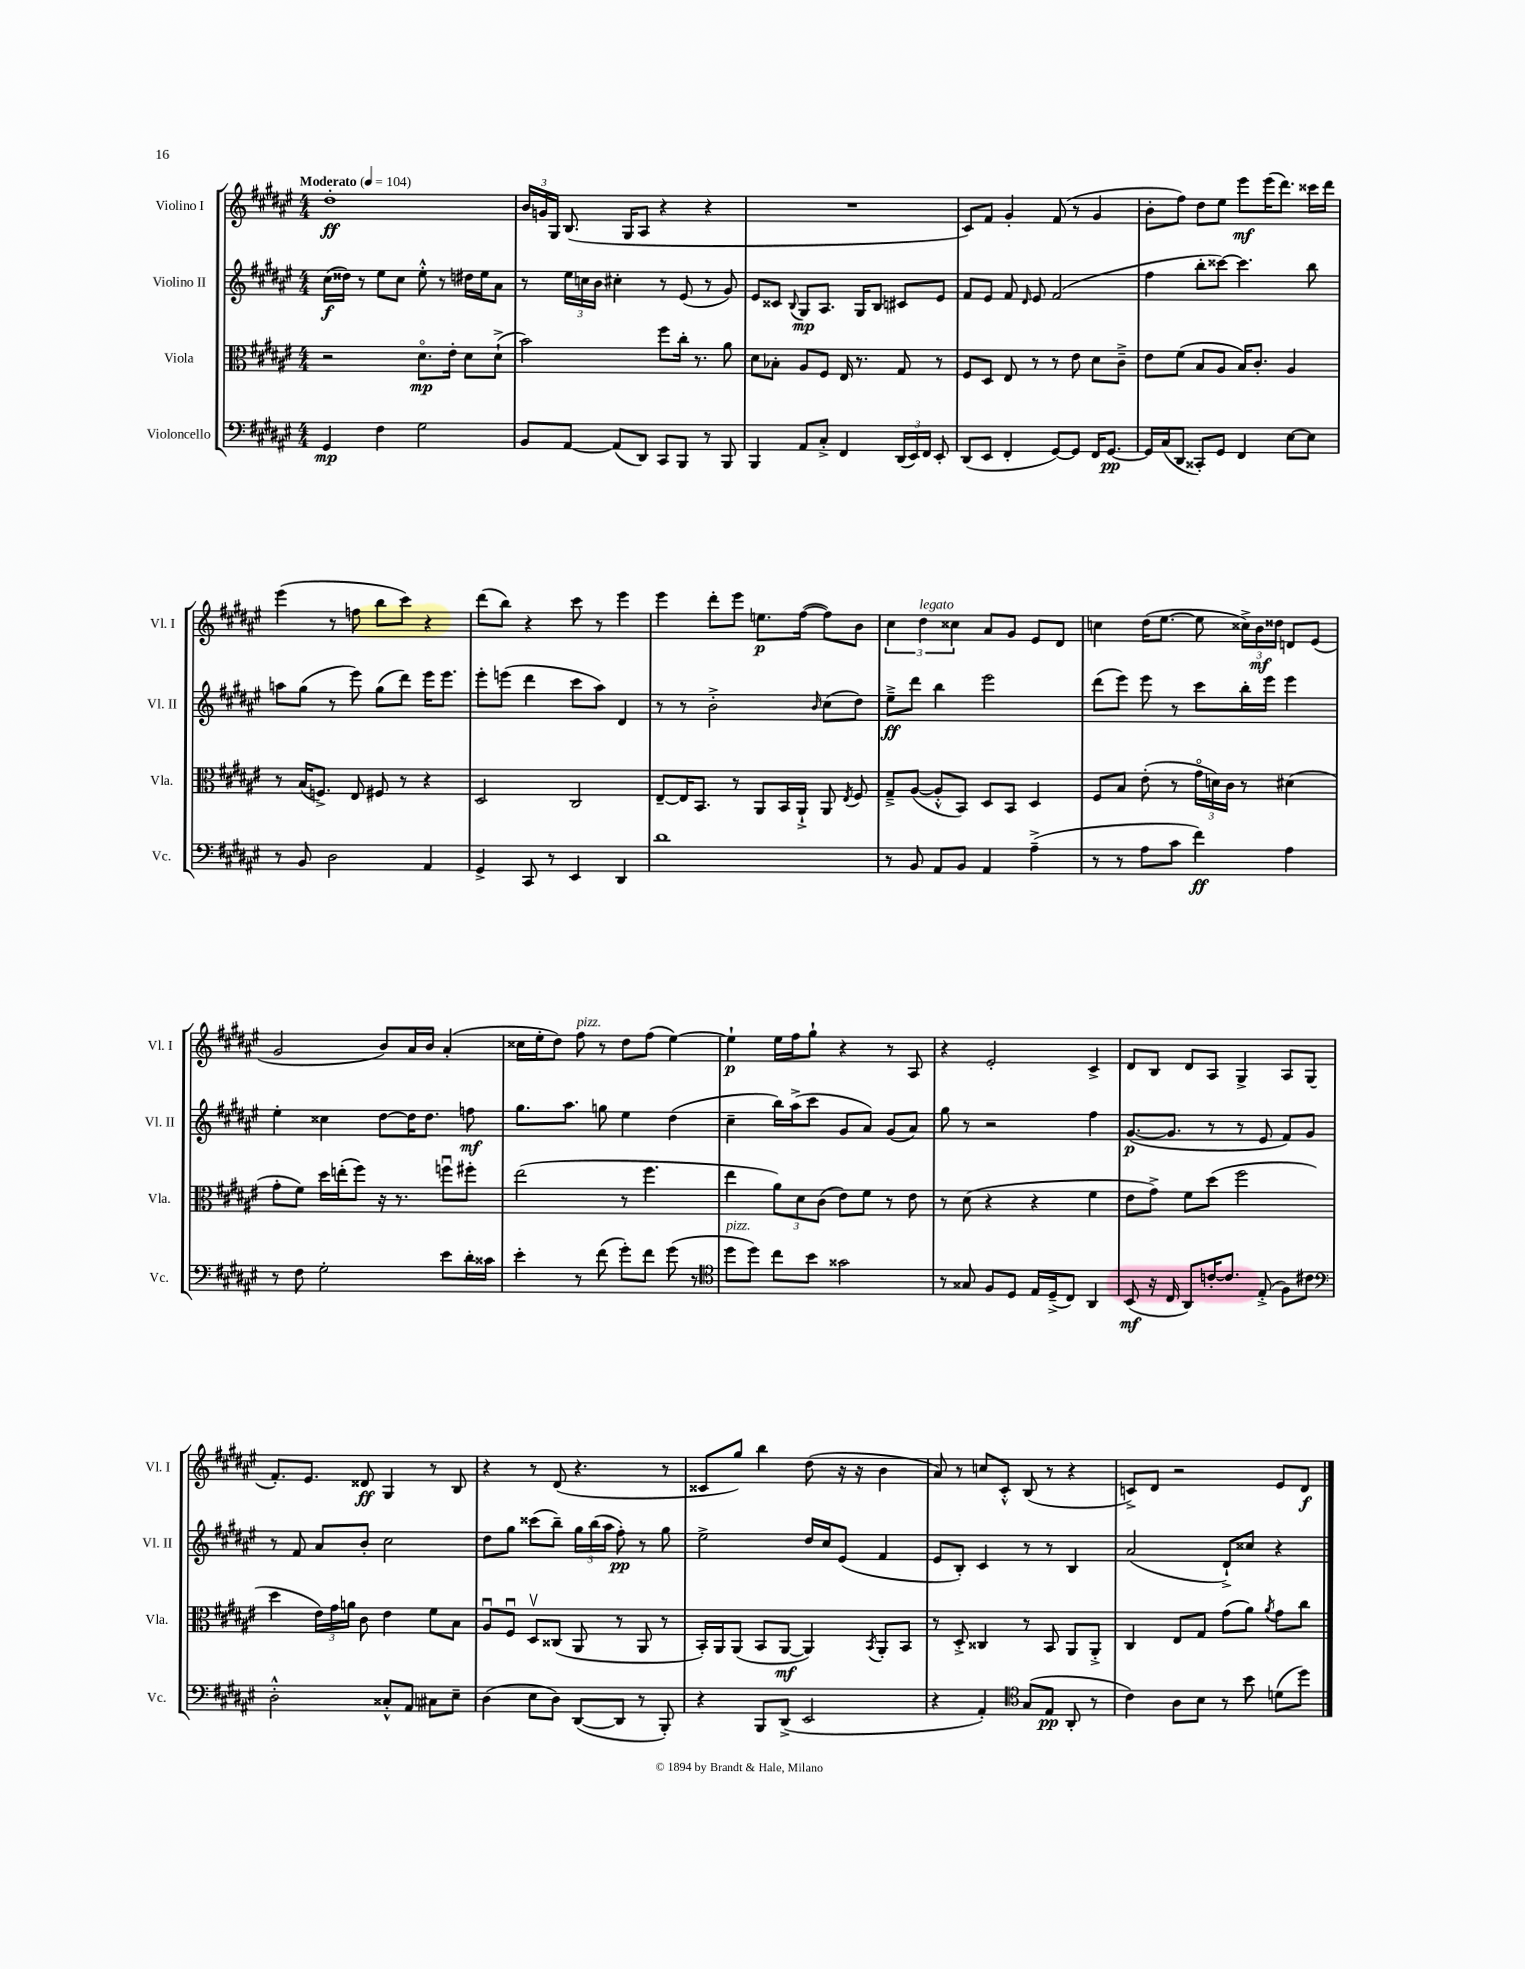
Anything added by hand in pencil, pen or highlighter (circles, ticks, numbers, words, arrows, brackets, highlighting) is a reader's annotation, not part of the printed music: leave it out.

**kern	**dynam	**kern	**dynam	**kern	**dynam	**kern	**dynam
*part4	*part4	*part3	*part3	*part2	*part2	*part1	*part1
*staff4	*staff4	*staff3	*staff3	*staff2	*staff2	*staff1	*staff1
*I"Violoncello	*	*I"Viola	*	*I"Violino II	*	*I"Violino I	*
*I'Vc.	*	*I'Vla.	*	*I'Vl. II	*	*I'Vl. I	*
*clefF4	*	*clefC3	*	*clefG2	*	*clefG2	*
*k[f#c#g#d#a#e#]	*	*k[f#c#g#d#a#e#]	*	*k[f#c#g#d#a#e#]	*	*k[f#c#g#d#a#e#]	*
*M4/4	*	*M4/4	*	*M4/4	*	*M4/4	*
*MM104	*	*MM104	*	*MM104	*	*MM104	*
=1	=1	=1	=1	=1	=1	=1	=1
!	!	!	!	!	!	!LO:TX:a:B:t=Moderato	!
4GG#/	mp	2r	.	(16cc#\LL	f	1dd#'	ff
.	.	.	.	16dd##X\JJ)	.	.	.
.	.	.	.	8r	.	.	.
4F#\	.	.	.	8ee#\L	.	.	.
.	.	.	.	8cc#\J	.	.	.
2G#\	.	8.d#\L	mp	8ee#'^^\	.	.	.
.	.	.	.	8r	.	.	.
.	.	16e#'\Jk	.	.	.	.	.
.	.	8d#\L	.	16dd#X\LL	.	.	.
.	.	.	.	16ee#\J	.	.	.
.	.	(8d#`^\J	.	8a#\J	.	.	.
=2	=2	=2	=2	=2	=2	=2	=2
8BB/L	.	2b\)	.	8r	.	24b/LL	.
.	.	.	.	.	.	24gn/	.
.	.	.	.	.	.	24G#/JJ	.
[8AA#/J	.	.	.	24ee#\LL	.	(8.B/	.
.	.	.	.	24ccn\	.	.	.
.	.	.	.	24b\JJ	.	.	.
(8AA#/L]	.	.	.	4cc#X'\	.	.	.
.	.	.	.	.	.	16G#/KL	.
8DD#/J)	.	.	.	.	.	8A#/J	.
8CC#/L	.	8ff#\L	.	8r	.	4r	.
8BBB/J	.	16cc#'\Jk	.	(8e#/	.	.	.
.	.	8.r	.	.	.	.	.
8r	.	.	.	8r	.	4r	.
8BBB/	.	8a#\	.	8g#/)	.	.	.
=3	=3	=3	=3	=3	=3	=3	=3
4BBB/	.	8d#\L	.	8e#/L	.	1r	.
.	.	8B-X'\J	.	8c##X/J	.	.	.
.	.	.	.	8qqB/	.	.	.
8AA#/L	.	8A#/L	.	8G#/L	mp	.	.
8C#'^/J	.	8F#/J	.	8.A#/J	.	.	.
4FF#/	.	16E#/	.	.	.	.	.
.	.	8.r	.	16G#/KL	.	.	.
.	.	.	.	8B/J	.	.	.
(24DD#/LL	.	8G#/	.	8c#X/L	.	.	.
24EE#/)	.	.	.	.	.	.	.
24FF#/JJ	.	.	.	.	.	.	.
8EE#'/	.	8r	.	8e#/J	.	.	.
=4	=4	=4	=4	=4	=4	=4	=4
(8DD#/L	.	8F#/L	.	8f#/L	.	8c#/L)	.
8EE#/J	.	8D#/J	.	8e#/J	.	8f#/J	.
4FF#'/	.	8E#/	.	8f#/	.	4g#'/	.
.	.	.	.	16qqd#/	.	.	.
.	.	8r	.	8e#/	.	.	.
[8GG#/L)	.	8r	.	(2f#/	.	(8f#/	.
8GG#/J]	.	8e#\	.	.	.	8r	.
16FF#/KL	.	8d#\L	.	.	.	4g#/	.
[8.GG#/J	pp	.	.	.	.	.	.
.	.	8c#~^\J	.	.	.	.	.
=5	=5	=5	=5	=5	=5	=5	=5
16GG#/LL]	.	8e#\L	.	4ff#\	.	8b'\L	.
(16C#/J	.	.	.	.	.	.	.
8DD#/J	.	(8f#\J	.	.	.	8ff#\J)	.
8CC##X'/L)	.	8B/L	.	8bb'\L	.	8dd#\L	.
8GG#/J	.	8A#/J	.	[8ccc##X\J)	.	8ee#\J	.
4FF#/	.	16B/KL)	.	4.ccc##\]	.	8eee#\L	mf
.	.	8.c#'/J	.	.	.	.	.
.	.	.	.	.	.	(16eee#\K	.
.	.	.	.	.	.	8.ddd#\J)	.
[8E#\L	.	4A#/	.	.	.	.	.
8E#\J]	.	.	.	8bb\	.	16ccc##X\LL	.
.	.	.	.	.	.	16ddd#\JJ	.
!!LO:LB:g=z
=6	=6	=6	=6	=6	=6	=6	=6
8r	.	8r	.	8aan\L	.	(4eee#\	.
8BB/	.	(16B/KL	.	(8gg#\J	.	.	.
.	.	8.Fn^/J)	.	.	.	.	.
2D#\	.	.	.	8r	.	8r	.
.	.	8E#/	.	8eee#\)	.	8ffn\	.
.	.	8F#X/	.	(8gg#\L	.	8bb\L	.
.	.	8r	.	8ddd#\J)	.	8ccc#\J)	.
4AA#/	.	4r	.	16eee#\KL	.	4r	.
.	.	.	.	8.eee#\J	.	.	.
=7	=7	=7	=7	=7	=7	=7	=7
4GG#^/	.	2D#/	.	8eee#'\L	.	(8ddd#\L	.
.	.	.	.	(8eeen\J	.	8bb\J)	.
8CC#/	.	.	.	4ddd#\	.	4r	.
8r	.	.	.	.	.	.	.
4EE#/	.	2C#/	.	8ccc#\L	.	8ccc#\	.
.	.	.	.	8aa#\J)	.	8r	.
4DD#/	.	.	.	4d#/	.	4eee#\	.
=8	=8	=8	=8	=8	=8	=8	=8
1d#	.	[8E#~/L	.	8r	.	4eee#\	.
.	.	16E#/K]	.	8r	.	.	.
.	.	8.BB/J	.	.	.	.	.
.	.	.	.	2b'^\	.	8ddd#'\L	.
.	.	8r	.	.	.	8eee#\J	.
.	.	8AA#/L	.	.	.	8.een\L	p
.	.	16BB/L	.	.	.	.	.
.	.	16AA#`^/JJ	.	.	.	([16ff#\Jk	.
.	.	.	.	16qqb/	.	.	.
.	.	8AA#/	.	(8cc#\L	.	8ff#\L])	.
.	.	8qE#/	.	.	.	.	.
.	.	8F#/	.	8dd#\J)	.	8b\J	.
=9	=9	=9	=9	=9	=9	=9	=9
8r	.	8G#~^/L	.	8ee#~^\L	ff	6cc#\	.
8BB/	.	([8A#/J	.	8ddd#\J	.	.	.
!	!	!	!	!	!	!LO:TX:a:i:t=legato	!
.	.	.	.	.	.	6dd#\	.
8AA#/L	.	8A#'^^/L]	.	4bb\	.	.	.
.	.	.	.	.	.	6cc##X\	.
8BB/J	.	8BB/J)	.	.	.	.	.
4AA#/	.	8D#/L	.	2eee#\	.	8a#/L	.
.	.	8BB/J	.	.	.	8g#/J	.
(4A#~^\	.	4D#/	.	.	.	8e#/L	.
.	.	.	.	.	.	8d#/J	.
=10	=10	=10	=10	=10	=10	=10	=10
8r	.	8F#/L	.	(8ddd#\L	.	4ccn\	.
8r	.	8B/J	.	8eee#\J)	.	.	.
8A#\L	.	(8e#'\	.	8eee#\	.	(16dd#\KL	.
.	.	.	.	.	.	[8.ee#\J	.
8c#\J	.	8r	.	8r	.	.	.
4f#\)	ff	24g#\LL	.	8ccc#\L	.	8ee#\]	.
.	.	24dn\)	.	.	.	.	.
.	.	24c#\JJ	.	.	.	.	.
.	.	8r	.	16bb'\L	.	24cc##X^\LL)	.
.	.	.	.	.	.	24b\	mf
.	.	.	.	16eee#\JJ	.	.	.
.	.	.	.	.	.	24dd##X\JJ	.
4A#\	.	(4d#X\	.	4eee#\	.	8dn/L	.
.	.	.	.	.	.	(8e#/J	.
!!LO:LB:g=z
=11	=11	=11	=11	=11	=11	=11	=11
8r	.	8g#'\L	.	4ee#'\	.	2g#/	.
8F#\	.	8f#\J)	.	.	.	.	.
2G#'\	.	16dd#\LL	.	4cc##X\	.	.	.
.	.	(16een'\J	.	.	.	.	.
.	.	8ff#\J)	.	.	.	.	.
.	.	16r	.	[8dd#\L	.	8b/L)	.
.	.	8.r	.	.	.	.	.
.	.	.	.	16dd#\K]	.	16a#/L	.
.	.	.	.	8.dd#\J	.	16b/JJ	.
8e#\L	.	8ffnu\L	.	.	.	(4a#'/	.
16d#'\L	.	8ff#X'\J	.	8ffn\	mf	.	.
16c##X\JJ	.	.	.	.	.	.	.
=12	=12	=12	=12	=12	=12	=12	=12
4e#'\	.	(2ee#\	.	8.gg#\L	.	16cc##X\LL	.
.	.	.	.	.	.	16ee#'\J	.
.	.	.	.	.	.	8dd#\J)	.
.	.	.	.	8.aa#\J	.	.	.
!	!	!	!	!	!	!LO:TX:a:i:t=pizz.	!
8r	.	.	.	.	.	8ff#\	.
(8f#\	.	.	.	8ggn\	.	8r	.
8g#'\L)	.	8r	.	4ee#\	.	8dd#\L	.
8f#\J	.	4.ff#\	.	.	.	(8ff#\J	.
(8g#\	.	.	.	(4dd#\	.	[4ee#\)	.
8r	.	.	.	.	.	.	.
=13	=13	=13	=13	=13	=13	=13	=13
*clefC4	*	*	*	*	*	*	*
!LO:TX:a:i:t=pizz.	!	!	!	!	!	!	!
8dd#\L	.	4ee#\	.	4cc#~\	.	4ee#`\]	p
8dd#\J)	.	.	.	.	.	.	.
8cc#\L	.	12a#\L)	.	16bb\LL)	.	16ee#\LL	.
.	.	.	.	(16aa#^\J	.	16ff#\J	.
.	.	12d#\	.	.	.	.	.
8b\J	.	.	.	8ccc#\J	.	8gg#`\J	.
.	.	(12c#\J	.	.	.	.	.
2g##X\	.	8e#\L)	.	8g#/L	.	4r	.
.	.	8f#\J	.	8a#/J)	.	.	.
.	.	8r	.	(8g#/L	.	8r	.
.	.	8e#\	.	8a#/J)	.	8A#/	.
=14	=14	=14	=14	=14	=14	=14	=14
8r	.	8r	.	8gg#\	.	4r	.
8G##X/	.	(8d#\	.	8r	.	.	.
8F#/L	.	4r	.	2r	.	2e#'/	.
8D#/J	.	.	.	.	.	.	.
16E#/LL	.	4r	.	.	.	.	.
(16D#~^/J	.	.	.	.	.	.	.
8C#/J)	.	.	.	.	.	.	.
4AA#/	.	4f#\	.	4ff#\	.	4c#^/	.
=15	=15	=15	=15	=15	=15	=15	=15
(8BB/	mf	8e#\L	.	([8.g#/L	p	8d#/L	.
16r	.	8g#^\J)	.	.	.	8B/J	.
16C#/	.	.	.	8.g#/J]	.	.	.
8AA#/L)	.	8f#\L	.	.	.	8d#/L	.
[16cn'/K	.	(8dd#\J	.	8r	.	8A#/J	.
8.c/J]	.	.	.	.	.	.	.
.	.	2ff#\	.	8r	.	4G#^/	.
(8E#'^/	.	.	.	8e#/	.	.	.
8F#\L)	.	.	.	8f#/L)	.	8A#/L	.
8c#X\J	.	.	.	8g#/J	.	(8G#/J	.
!!LO:LB:g=z
=16	=16	=16	=16	=16	=16	=16	=16
*clefF4	*	*	*	*	*	*	*
2D#'^^\	.	4dd#\	.	8r	.	8.f#'/L)	.
.	.	.	.	8f#/	.	.	.
.	.	.	.	.	.	8.e#/J	.
.	.	24e#\LL)	.	8a#/L	.	.	.
.	.	24g#\	.	.	.	.	.
.	.	24an\JJ	.	.	.	.	.
.	.	8c#\	.	8b'/J	.	8d##X/	ff
8C##X'^^/L	.	4e#\	.	2cc#\	.	4G#/	.
8AA#/J	.	.	.	.	.	.	.
8C#X\L	.	8f#\L	.	.	.	8r	.
8E#~\J	.	8B\J	.	.	.	8B/	.
=17	=17	=17	=17	=17	=17	=17	=17
(4D#\	.	8A#u/L	.	8dd#\L	.	4r	.
.	.	8F#u/J	.	8gg#\J	.	.	.
8E#\L	.	8D#v/L	.	(8ccc##X\L	.	8r	.
8D#\J)	.	(8C##X/J	.	8bb~\J)	.	(8d#/	.
([8DD#/L	.	8AA#/	.	24gg#\LL	.	4.r	.
.	.	.	.	(24bb\	.	.	.
.	.	.	.	24aa#\JJ	.	.	.
8DD#/J]	.	8r	.	8ff#'\)	pp	.	.
8r	.	8AA#/	.	8r	.	.	.
8BBB'/)	.	8r	.	8gg#\	.	8r	.
=18	=18	=18	=18	=18	=18	=18	=18
4r	.	16BB'/LL)	.	2ee#^\	.	8c##X/L	.
.	.	16AA#/J	.	.	.	.	.
.	.	(8AA#/J	.	.	.	8gg#/J)	.
8BBB/L	.	8BB/L	.	.	.	4bb\	.
(8DD#^/J	.	[8AA#/J	mf	.	.	.	.
2EE#/	.	4AA#/])	.	16dd#/LL	.	(8dd#\	.
.	.	.	.	16cc#/J	.	.	.
.	.	.	.	(8e#/J	.	16r	.
.	.	.	.	.	.	16r	.
.	.	8qBB/	.	.	.	.	.
.	.	8AA#'/L	.	4f#/	.	4b\	.
.	.	8BB/J	.	.	.	.	.
=19	=19	=19	=19	=19	=19	=19	=19
4r	.	8r	.	8e#/L	.	8a#/)	.
.	.	8D#'^/	.	8B'/J)	.	8r	.
4AA#'/)	.	4C##X/	.	4c#/	.	8ccn/L	.
.	.	.	.	.	.	8c#'^^/J	.
*clefC4	*	*	*	*	*	*	*
(8G#/L	.	8r	.	8r	.	(8B/	.
8E#/J	pp	8BB/	.	8r	.	8r	.
8AA#'/	.	8AA#/L	.	4B/	.	4r	.
8r	.	8AA#'^/J	.	.	.	.	.
=20	=20	=20	=20	=20	=20	=20	=20
4c#\)	.	4C#/	.	(2a#/	.	8cn^/L)	.
.	.	.	.	.	.	8d#/J	.
8A#\L	.	8E#/L	.	.	.	2r	.
8B\J	.	8G#/J	.	.	.	.	.
8r	.	(8g#\L	.	8d#`^/L)	.	.	.
8b\	.	8a#\J)	.	8cc##X/J	.	.	.
.	.	8qa#/	.	.	.	.	.
(8dn\L	.	8g#\L	.	4r	.	8e#/L	.
8dd#\J)	.	8cc#\J	.	.	.	8d#/J	f
==	==	==	==	==	==	==	==
*-	*-	*-	*-	*-	*-	*-	*-
